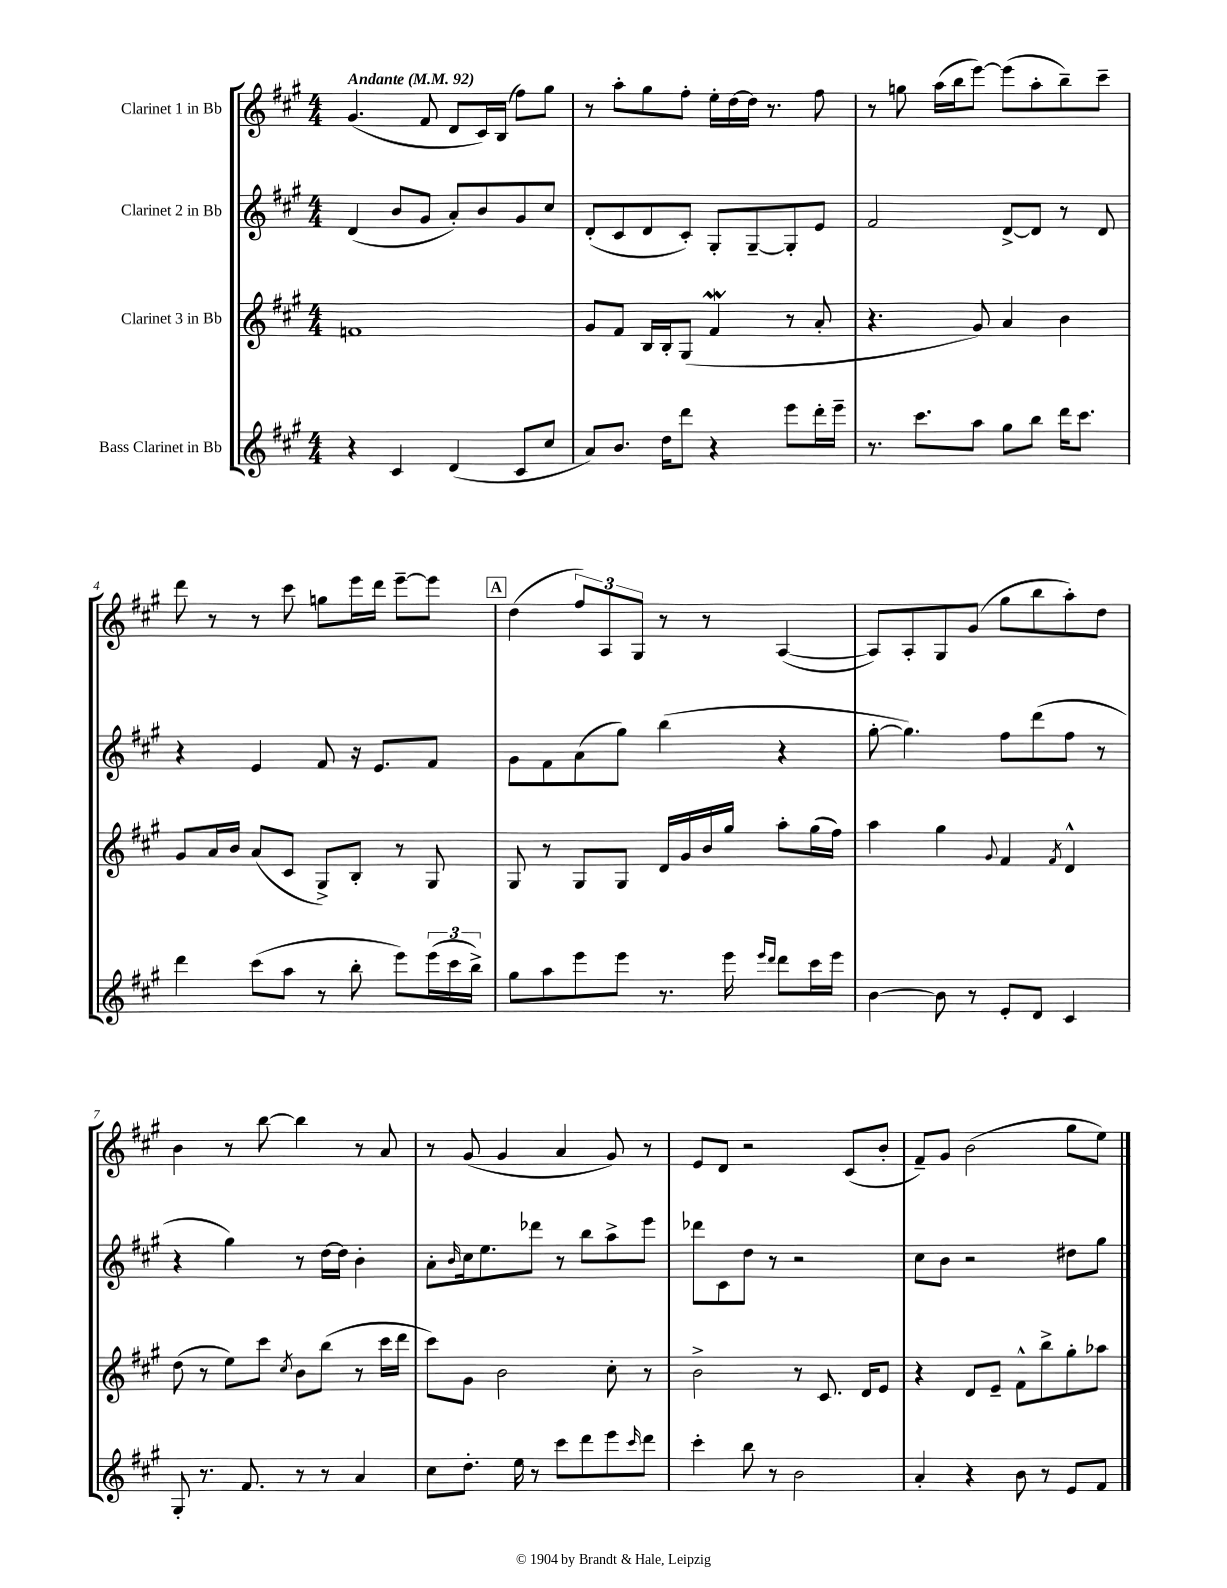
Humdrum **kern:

**kern	**kern	**kern	**kern
*part4	*part3	*part2	*part1
*staff4	*staff3	*staff2	*staff1
*I"Bass Clarinet in Bb	*I"Clarinet 3 in Bb	*I"Clarinet 2 in Bb	*I"Clarinet 1 in Bb
*clefG2	*clefG2	*clefG2	*clefG2
*k[f#c#g#]	*k[f#c#g#]	*k[f#c#g#]	*k[f#c#g#]
*M4/4	*M4/4	*M4/4	*M4/4
*MM92	*MM92	*MM92	*MM92
=1	=1	=1	=1
!	!	!	!LO:TX:a:B:t=Andante
4r	1fn	(4d/	(4.g#/
4c#/	.	8b/L	.
.	.	8g#/J	8f#/
(4d/	.	8a'/L)	8d/L
.	.	8b/	16c#/L)
.	.	.	(16B/JJ
8c#/L	.	8g#/	8ff#\L)
8cc#/J	.	8cc#/J	8gg#\J
=2	=2	=2	=2
8a/L)	8g#/L	(8d'/L	8r
8.b/J	8f#/J	8c#/	8aa'\L
.	16B/LL	8d/	8gg#\
16dd\KL	16B'/J	.	.
8ddd\J	(8G#/J	8c#'/J)	8ff#'\J
4r	4f#W/	8G#'/L	16ee'\LL
.	.	.	[16dd\
.	.	[8G#~/	16dd\JJ]
.	.	.	8.r
8eee\L	8r	8G#'/]	.
16ddd'\L	8a'/	8e/J	8ff#\
16eee~\JJ	.	.	.
=3	=3	=3	=3
8.r	4.r	2f#/	8r
.	.	.	8ggn\
8.ccc#\L	.	.	.
.	.	.	(16aa\LL
.	.	.	16bb\J
8aa\J	8g#/)	.	[8eee\J)
8gg#\L	4a/	[8d^/L	(8eee\L]
8bb\J	.	8d/J]	8aa'\
16ddd\KL	4b\	8r	8bb~\)
8.ccc#\J	.	.	.
.	.	8d/	8ccc#~\J
!!LO:LB:g=z
=4	=4	=4	=4
4ddd\	8g#/L	4r	8ddd\
.	16a/L	.	8r
.	16b/JJ	.	.
(8ccc#\L	(8a/L	4e/	8r
8aa\J	8c#/J	.	8ccc#\
8r	8G#^/L)	8f#/	8ggn\L
8bb'\	8B'/J	16r	16eee\L
.	.	8.e/L	16ddd\JJ
8eee\L)	8r	.	[8eee~\L
(24eee\L	8G#/	8f#/J	8eee\J]
24ccc#\	.	.	.
24bb^\JJ)	.	.	.
!!LO:REH:place=s1:t=A
=5	=5	=5	=5
8gg#\L	8G#/	8g#\L	(4dd\
8aa\	8r	8f#\	.
8eee\	8G#/L	(8a\	12ff#/L)
.	.	.	12A/
8eee\J	8G#/J	8gg#\J)	.
.	.	.	12G#/J
8.r	16d/LL	(4bb\	8r
.	16g#/	.	.
.	16b/	.	8r
16eee\	16gg#/JJ	.	.
16qqeee/LL	.	.	.
16qqddd/JJ	.	.	.
8ddd\L	8aa'\L	4r	([4A/
16ccc#\L	(16gg#\L	.	.
16eee\JJ	16ff#\JJ)	.	.
=6	=6	=6	=6
[4b\	4aa\	[8gg#'\	8A/L])
.	.	4.gg#\])	8A'/
8b\]	4gg#\	.	8G#/
8r	.	.	(8g#/J
.	8qqg#/	.	.
8e'/L	4f#/	8ff#\L	8gg#\L
8d/J	.	(8ddd\	8bb\
.	8qf#/	.	.
4c#/	4d^^/	8ff#\J	8aa'\)
.	.	8r	8dd\J
!!LO:LB:g=z
=7	=7	=7	=7
8G#'/	(8dd\	4r	4b\
8.r	8r	.	.
.	8ee\L)	4gg#\)	8r
8.f#/	.	.	.
.	8ccc#\J	.	[8bb\
.	8qcc#/	.	.
8r	8b\L	8r	4bb\]
8r	(8bb\J	[16dd\LL	.
.	.	16dd\JJ]	.
4a/	8r	4b'\	8r
.	16ccc#\LL	.	8a/
.	16ddd\JJ	.	.
=8	=8	=8	=8
8cc#\L	8ccc#\L)	8a'\L	8r
.	.	16qqb/	.
8.dd'\J	8g#\J	16cc#\k	(8g#/
.	.	8.ee\	.
.	2b\	.	4g#/
16ee\	.	.	.
8r	.	8ddd-X\J	.
8ccc#\L	.	8r	4a/
8ddd\	.	8bb\L	.
8eee\	8cc#'\	8aa^\	8g#/)
16qqccc#/	.	.	.
8ddd\J	8r	8eee\J	8r
=9	=9	=9	=9
4ccc#'\	2b^\	8ddd-X\L	8e/L
.	.	8c#\	8d/J
8bb\	.	8dd\J	2r
8r	.	8r	.
2b\	8r	2r	.
.	8.c#/	.	.
.	.	.	(8c#/L
.	16d/KL	.	.
.	8e/J	.	8b'/J
=10	=10	=10	=10
4a'/	4r	8cc#\L	8f#~/L)
.	.	8b\J	8g#/J
4r	8d/L	2r	(2b\
.	8e~/J	.	.
8b\	8f#^^\L	.	.
8r	8bb^\	.	.
8e/L	8gg#'\	8dd#X\L	8gg#\L
8f#/J	8aa-X\J	8gg#\J	8ee\J)
==	==	==	==
*-	*-	*-	*-
